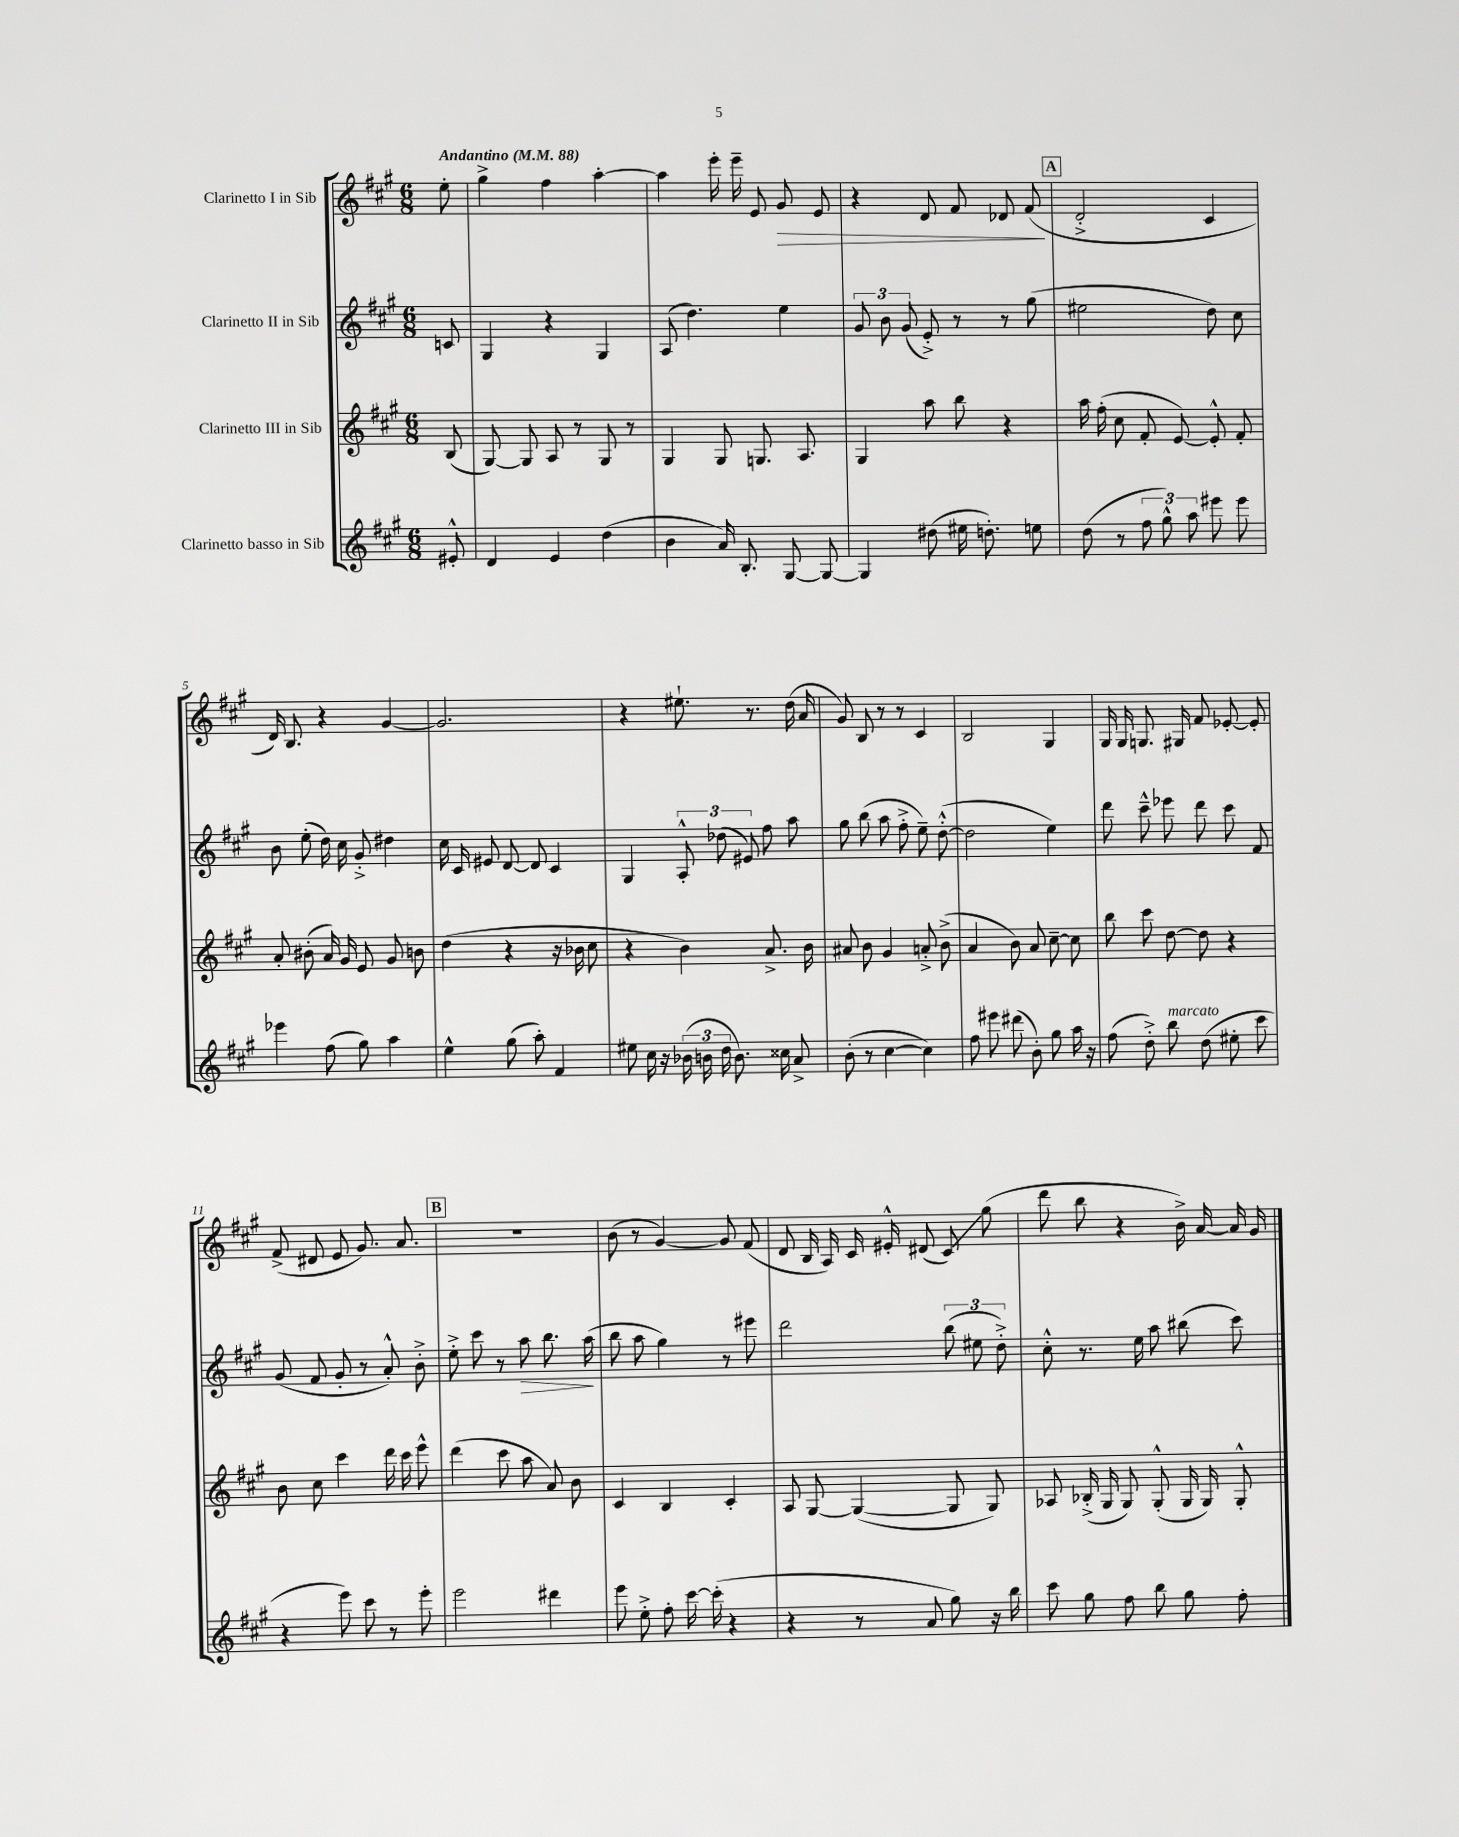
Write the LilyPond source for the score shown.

<<
\new StaffGroup <<
\new Staff = "s0" \with { instrumentName = "Clarinetto I in Sib" } {
    \clef treble \key a \major \numericTimeSignature \time 6/8 \partial 8 \tempo "Andantino" 4 = 88
    \autoBeamOff e''8-. |
    gis''4-> fis''4 a''4~-. |
    a''4 e'''16-. e'''16-- e'8 gis'8\> e'8 |
    r4 d'8 fis'8 des'8 fis'8\!( |
    \mark \markup { \box "A" } d'2-.-> cis'4 |
    d'16) b8. r4 gis'4~ |
    gis'2. |
    r4 eis''8.-! r8. d''16( a'16 |
    gis'8) b8 r8 r8 cis'4 |
    b2 gis4 |
    gis16 gis16 g8. gis16 fis'8 ees'8~-. ees'8-. |
    fis'8->( dis'8 e'8 gis'8.) a'8. |
    \mark \markup { \box "B" } R2. |
    b'8( r8 gis'4~) gis'8 fis'8( |
    d'8 b16 a16) cis'16 eis'16-.-^ dis'8( cis'8\glissando) gis''8( |
    d'''8 b''8 r4 b'16->) a'16~ a'16 gis'16 \bar "|." |
}
\new Staff = "s1" \with { instrumentName = "Clarinetto II in Sib" } {
    \clef treble \key a \major \numericTimeSignature \time 6/8 \partial 8
    \autoBeamOff c'8 |
    gis4 r4 gis4 |
    a8( d''4.) e''4 |
    \tuplet 3/2 { gis'8 b'8 gis'8( } e'8-.->) r8 r8 gis''8( |
    \mark \markup { \box "A" } eis''2 d''8) cis''8 |
    b'8 e''8-.( d''16) cis''16 gis'8-.-> dis''4 |
    cis''16 cis'16 eis'8 d'8~ d'8 cis'4 |
    gis4 \tuplet 3/2 { a8-.-^ des''8( eis'8) } fis''8 a''8 |
    gis''8 b''8( a''8 fis''8-.-> e''8--) d''8~-.-^( |
    d''2 e''4) |
    d'''8 cis'''8---^ ees'''8 d'''8 cis'''8 fis'8 |
    gis'8( fis'8 gis'8-. r8 a'8-.-^) b'8-.-> |
    \mark \markup { \box "B" } e''8-.-> cis'''8 r8 a''8\> b''8. a''16\!( |
    b''8 a''8 gis''4) r8 eis'''8 |
    d'''2 \tuplet 3/2 { b''8( eis''8 d''8-.->) } |
    cis''8-.-^ r8. e''16 a''8 bis''8( cis'''8) \bar "|." |
}
\new Staff = "s2" \with { instrumentName = "Clarinetto III in Sib" } {
    \clef treble \key a \major \numericTimeSignature \time 6/8 \partial 8
    \autoBeamOff b8( |
    gis8~) gis8 a8 r8 gis8 r8 |
    gis4 gis8 g8. a8. |
    gis4 a''8 b''8 r4 |
    \mark \markup { \box "A" } a''16 fis''16-.( cis''8 fis'8-. e'8~) e'8-.-^ fis'8-. |
    a'8-. bis'8-.( a'16) gis'16 e'8 gis'8 b'8 |
    d''4( r4 r16 bes'16 cis''8 |
    r4 b'4) a'8.-> b'16 |
    ais'8 b'8 gis'4 a'8-.-> b'8->( |
    a'4 b'8) a'8 cis''8~-- cis''8 |
    b''8 cis'''8 d''8~ d''8 r4 |
    b'8 cis''8 cis'''4 d'''16 cis'''16 e'''8-^ |
    \mark \markup { \box "B" } d'''4( cis'''8 a''8 a'8) b'8 |
    cis'4 b4 cis'4-. |
    a8 gis8~ gis4~( gis8 gis8) |
    aes8 bes16-.->( gis16 gis8) gis8-.-^( gis16 gis16) gis8-.-^ \bar "|." |
}
\new Staff = "s3" \with { instrumentName = "Clarinetto basso in Sib" } {
    \clef treble \key a \major \numericTimeSignature \time 6/8 \partial 8
    \autoBeamOff eis'8-.-^ |
    d'4 e'4 d''4( |
    b'4 a'16) b8.-. gis8~ gis8~ |
    gis4 dis''8( eis''16 d''8.-.) e''8 |
    \mark \markup { \box "A" } d''8( r8 \tuplet 3/2 { fis''8 gis''8-^) a''8 } eis'''8 eis'''8 |
    ees'''4 fis''8( gis''8) a''4 |
    e''4-^ gis''8( a''8-.) fis'4 |
    eis''8 cis''16 r16 \tuplet 3/2 { bes'16( b'16 d''16 } b'8.) cisis''16 a'8-> |
    b'8-.( r8 cis''4~ cis''4) |
    fis''8 eis'''8 dis'''8( b'8-.) gis''8 a''16 r16 |
    fis''8( d''8-.->) b''8^\markup { \italic "marcato" } d''8( eis''8-. cis'''8 |
    r4 e'''8) cis'''8 r8 e'''8-. |
    \mark \markup { \box "B" } e'''2 dis'''4 |
    e'''8 e''8-.-> fis''8-. cis'''16~ cis'''16-.( r4 |
    r4 r8 a'8 gis''8) r16 b''16 |
    cis'''8 gis''8 fis''8 b''8 gis''8 fis''8-. \bar "|." |
}
>>
>>
